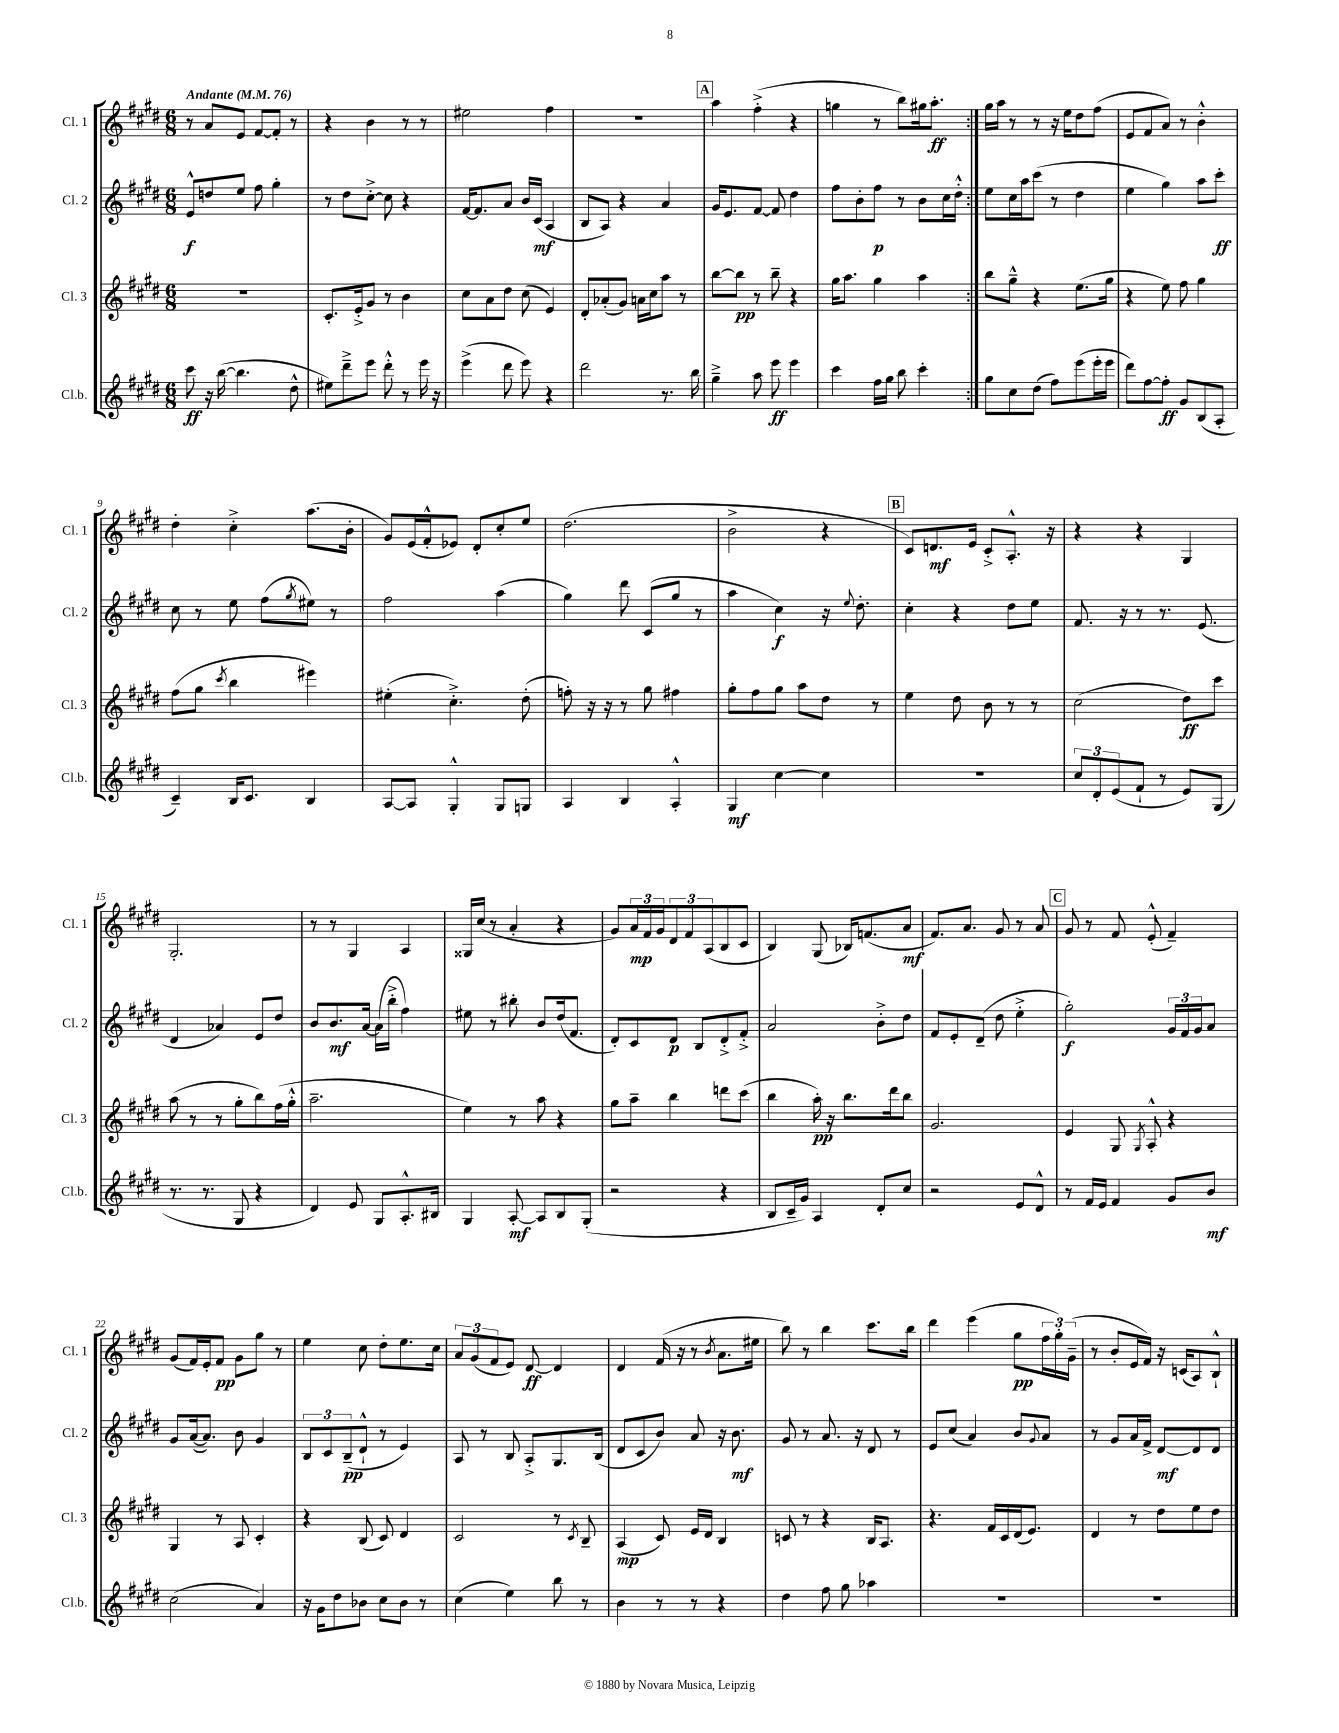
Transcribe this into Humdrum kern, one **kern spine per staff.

**kern	**kern	**kern	**kern
*staff4	*staff3	*staff2	*staff1
*clefG2	*clefG2	*clefG2	*clefG2
*k[f#c#g#d#]	*k[f#c#g#d#]	*k[f#c#g#d#]	*k[f#c#g#d#]
*M6/8	*M6/8	*M6/8	*M6/8
*MM76	*MM76	*MM76	*MM76
8ccc#	2.r	8e^^	8r
16r	.	8dd	8a
([16bb	.	.	.
4.bb]	.	8ee	8e
.	.	8ff#	[8f#
.	.	4gg#'	8f#']
8dd#^^	.	.	8r
=	=	=	=
8ee#)	8.c#'	8r	4r
8ddd#~^	.	8dd#	.
.	16e'^	.	.
8eee	8g#	[8cc#'^	4b
8ddd#'^^	8r	8cc#]	.
8r	4b	4r	8r
16eee	.	.	8r
16r	.	.	.
=	=	=	=
(4eee^	8cc#	[16f#	2ee#
.	.	8.f#]	.
.	8a	.	.
8ddd#	8dd#	8a	.
8eee)	(8cc#	16b	.
.	.	(16c#	.
4r	4e)	4A	4ff#
=	=	=	=
2ddd#	8d#'	8B	2.r
.	(8a-'	8A)	.
.	8g#)	4r	.
.	16a	.	.
.	16cc#	.	.
8.r	8aa	4a	.
.	8r	.	.
16bb	.	.	.
=	=	=	=
4gg#~^	[8bb	16g#	4aa
.	.	8.e	.
.	8bb]	.	.
8aa	8r	[8f#	(4ff#'^
8eee	8bb~	8f#]	.
4eee	4r	4dd#	4r
=	=	=	=
4ccc#	16gg#	8ff#	4gg
.	8.aa	.	.
.	.	8b'	.
16ff#	4gg#	8ff#	8r
16gg#	.	.	.
8bb	.	8r	8bb)
4ccc#'	4aa	8b	16gg#
.	.	.	8.aa'
.	.	16cc#	.
.	.	16dd#'^^	.
=:|!	=:|!	=:|!	=:|!
8gg#	8bb	8ee	16gg#
.	.	.	16aa
8cc#	8gg#~^^	16cc#	8r
.	.	16aa	.
(8dd#	4r	(8ccc#	8r
8ff#)	.	8r	16r
.	.	.	16ee
(8eee	(8.ee	4dd#	8dd#
16eee'	.	.	(8ff#
16eee	16gg#	.	.
=	=	=	=
8ddd#)	4r	4ee	8e
[8ff#	.	.	8f#
8ff#']	8ee)	4gg#)	8a)
8g#	8ff#	.	8r
(8B	4gg#	8aa	4b'^^
8A'	.	8ccc#'	.
=	=	=	=
4c#~)	(8ff#	8cc#	4dd#'
.	8gg#	8r	.
.	8qccc#	.	.
16B	4bb	8ee	4cc#'^
8.c#	.	.	.
.	.	(8ff#	.
.	.	8qgg#	.
4B	4eee#)	8ee#)	(8.aa
.	.	8r	.
.	.	.	16b'
=	=	=	=
[8A	(4ee#'	2ff#	8g#)
8A]	.	.	(16e
.	.	.	16f#'^^
4G#'^^	4.cc#'^)	.	8e-)
.	.	.	8d#'
8G#	.	(4aa	8cc#'
8G	(8dd#'	.	8ee
=	=	=	=
4A	8ff')	4gg#)	(2.dd#
.	16r	.	.
.	16r	.	.
4B	8r	8ddd#	.
.	8gg#	(8c#	.
4A'^^	4ff#	8gg#	.
.	.	8r	.
=	=	=	=
4G#	8gg#'	4aa	2b^
.	8ff#	.	.
[4cc#	8gg#	4cc#)	.
.	8aa	.	.
4cc#]	8dd#	16r	4r
.	.	8qqee	.
.	.	8.dd#'	.
.	8r	.	.
=	=	=	=
2.r	4ee	4cc#'	8c#)
.	.	.	8.d
.	8dd#	4r	.
.	.	.	16e
.	8b	.	8c#'^
.	8r	8dd#	8.A'^^
.	8r	8ee	.
.	.	.	16r
=	=	=	=
12cc#	(2cc#	8.f#	4r
12d#'	.	.	.
(12e	.	.	.
.	.	16r	.
8f#`	.	8r	4r
8r	.	8.r	.
8e)	8dd#)	.	4G#
.	.	(8.e	.
(8G#	8ccc#	.	.
=	=	=	=
8.r	(8aa	4d#	2.G#'
.	8r	.	.
8.r	.	.	.
.	8r	4a-)	.
8G#	8gg#'	.	.
4r	8bb)	8e	.
.	(16ff#	8dd#	.
.	16gg#'^^	.	.
=	=	=	=
4d#)	2.aa~	8b	8r
.	.	8.b	8r
8e	.	.	4G#
.	.	[16a	.
8G#	.	(16a]	.
.	.	16bb'^	.
8.A'^^	.	4ff#)	4A
16B#	.	.	.
=	=	=	=
4G#	4ee)	8ee#	16G##
.	.	.	(16cc#
.	.	8r	8r
[8A'	8r	8bb#'	4a'
8A]	8aa	8b	.
8B	4r	(16dd#	4r
.	.	8.f#	.
(8G#'	.	.	.
=	=	=	=
2r	8gg#	8d#')	8g#)
.	8aa~	8c#	24a
.	.	.	24f#
.	.	.	24g#
.	4bb	8d#	12d#
.	.	.	12f#
.	.	8B	.
.	.	.	(12A
4r	8ddd	8d#'^	8B
.	(8ccc#	8f#'^	8c#
=	=	=	=
8B	4bb	2a	4B)
16c#~	.	.	.
16g#)	.	.	.
4A	16aa')	.	(8G#
.	16r	.	.
.	8.bb	.	16B-)
.	.	.	(8.f
8d#'	.	8b'^	.
.	16ddd#	.	.
8cc#	8bb	8dd#	8a
=	=	=	=
2r	2.g#	8f#	8.f#)
.	.	8e'	.
.	.	.	8.a
.	.	(8d#~	.
.	.	8dd#	8g#
8e	.	4ee'^	8r
8d#^^	.	.	8a
=	=	=	=
8r	4e	2gg#')	8g#
16f#	.	.	8r
16e	.	.	.
4f#	8G#	.	8f#
.	8qG#	.	.
.	8A'^^	.	(8e'^^
8g#	4r	24g#	4f#~)
.	.	24f#	.
.	.	24g#	.
8b	.	8a	.
=	=	=	=
(2cc#	4G#	8g#	(8g#
.	.	([16a	16f#)
.	.	8.a])	16e'
.	8r	.	8f#
.	8A	8b	8g#
4a)	4c#'	4g#	8gg#
.	.	.	8r
=	=	=	=
16r	4r	12B	4ee
16g#	.	.	.
.	.	12c#	.
8dd#	.	.	.
.	.	(12B~	.
8b-	(8B	8d#`^^	8cc#
8cc#	8c#)	8r	8dd#'
8b-	4d#	4e)	8.ee
8r	.	.	.
.	.	.	16cc#
=	=	=	=
(4cc#	2c#	8A	12a
.	.	.	(12g#
.	.	8r	.
.	.	.	12f#
4ee)	.	8B	8e)
.	.	8A'^	[8d#
8bb	8r	8.G#	4d#]
.	8qc#	.	.
8r	8B~	.	.
.	.	(16B	.
=	=	=	=
4b	(4A	8d#	4d#
.	.	8c#	.
8r	8c#)	8b)	(16f#
.	.	.	16r
8r	16e	8a	8r
.	16d#	.	.
.	.	.	8qb
4r	4B	16r	8.a
.	.	8.b	.
.	.	.	16ee#
=	=	=	=
4dd#	8c	8g#	8bb)
.	8r	8r	8r
8ff#	4r	8.a	4bb
8gg#	.	.	.
.	.	16r	.
4aa-	16B	8d#	8.ccc#
.	8.A	.	.
.	.	8r	.
.	.	.	16bb
=	=	=	=
2.r	4.r	8e	4ddd#
.	.	(8cc#	.
.	.	4a)	(4eee
.	16f#	.	.
.	16c#	.	.
.	(16d#	8b	8gg#
.	8.e)	.	.
.	.	8qqg#	.
.	.	8a	24ff#
.	.	.	24gg#')
.	.	.	(24g#~
=	=	=	=
2.r	4d#	8r	8r
.	.	8g#	8b'
.	8r	16a	16e
.	.	16f#^	16f#)
.	8dd#	[8d#	16r
.	.	.	(16c
.	8ee	8d#]	8A)
.	8dd#	8d#	8B`^^
==	==	==	==
*-	*-	*-	*-
